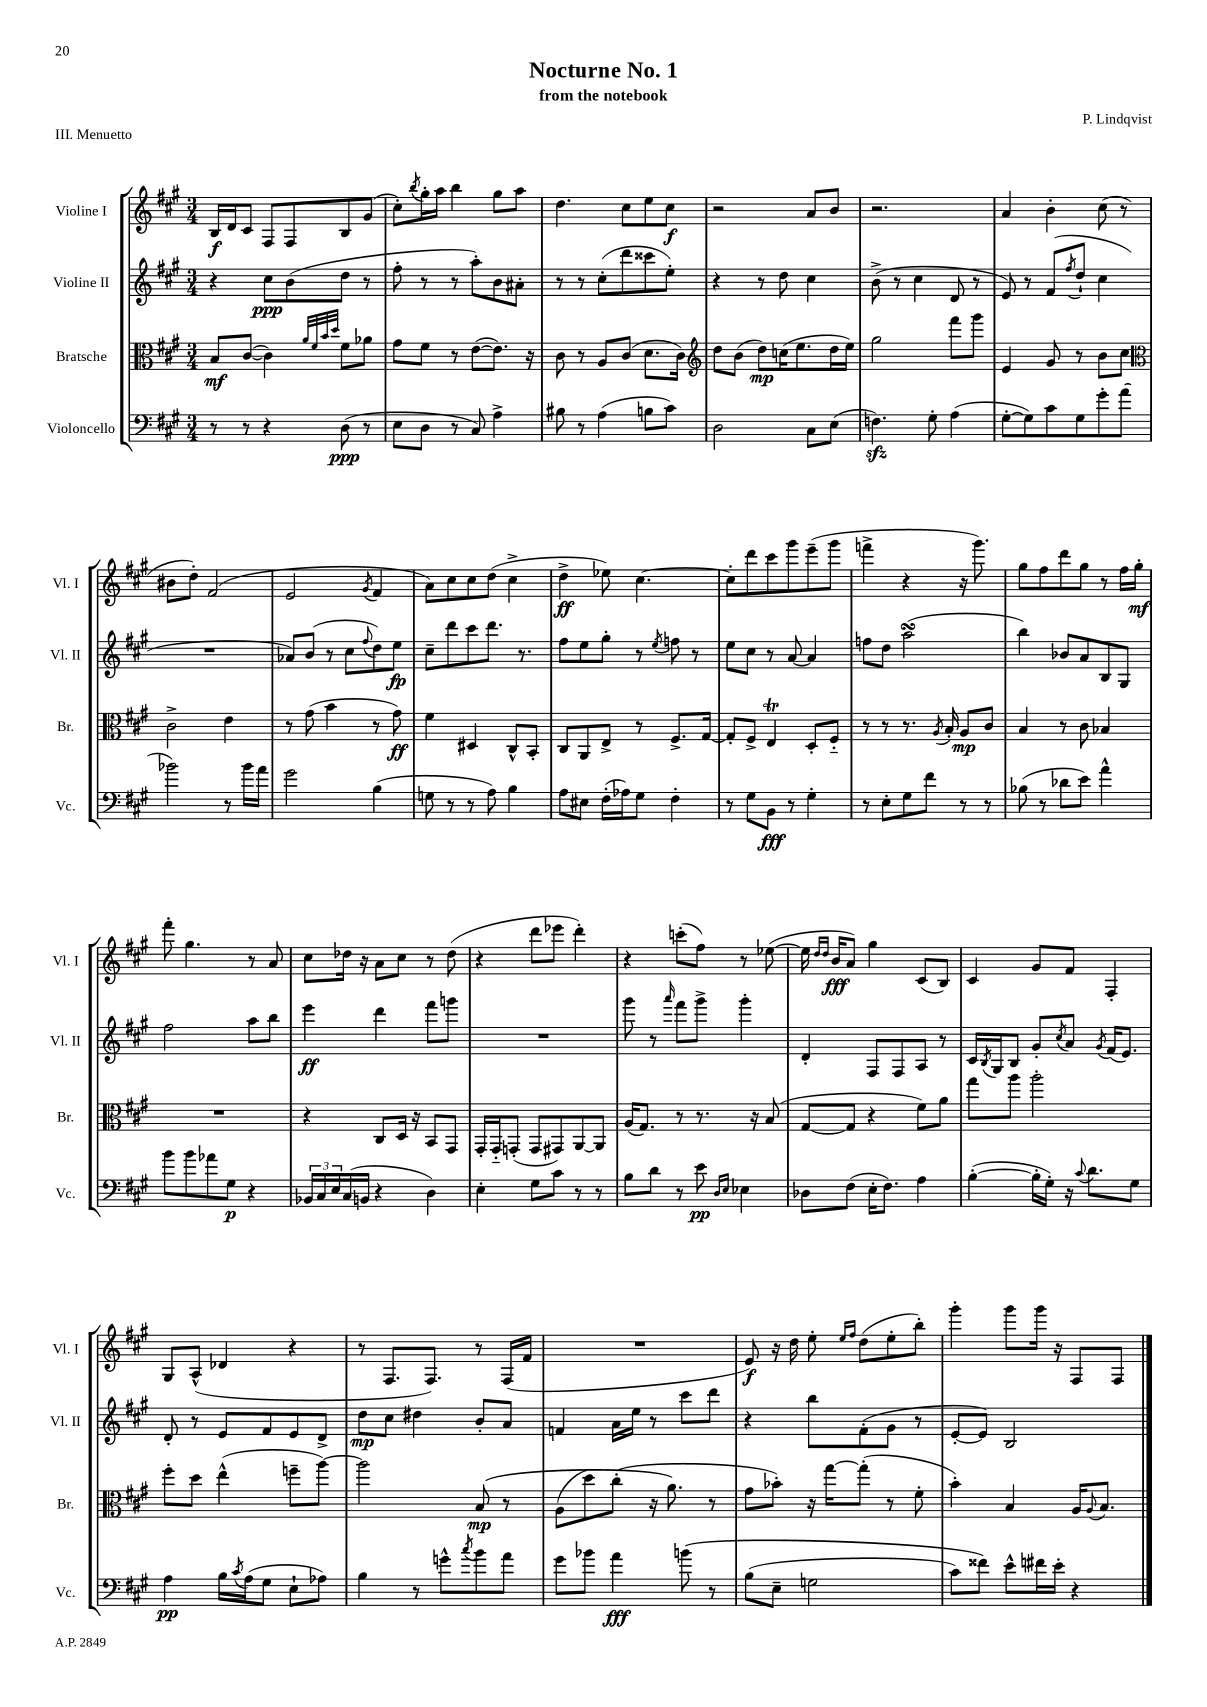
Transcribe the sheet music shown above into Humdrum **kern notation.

**kern	**kern	**kern	**kern
*staff4	*staff3	*staff2	*staff1
*clefF4	*clefC3	*clefG2	*clefG2
*k[f#c#g#]	*k[f#c#g#]	*k[f#c#g#]	*k[f#c#g#]
*M3/4	*M3/4	*M3/4	*M3/4
8r	8B/L	4r	16B/LL
.	.	.	16d/J
8r	([8c#/J	.	8c#/J
4r	4c#\])	8cc#\L	8F#/L
.	.	(8b\	8F#/
.	32qqa/LLL	.	.
.	32qqf#/	.	.
.	32qqb/	.	.
.	32qqdd/JJJ	.	.
(8D\	8f#\L	8dd\J	8B/
8r	8a-\J	8r	(8g#/J
=	=	=	=
8E\L	8g#\L	8ff#'\	8cc#'\L)
.	.	.	8qbb/
8D\J	8f#\J	8r	16gg#'\L
.	.	.	16aa\JJ
8r	8r	8r	4bb\
8C#/)	([8e\L	8aa'\L)	.
4A^\	8.e\]J)	8b\	8gg#\L
.	.	8a#'\J	8aa\J
.	16r	.	.
=	=	=	=
8B#\	8c#\	8r	4.dd\
8r	8r	8r	.
(4A\	8A/L	(8cc#'\L	.
.	(8c#/J	8ddd\	8cc#\L
8B\L	8.d\L	8ccc##\	8ee\
8c#\J)	.	8ee'\J)	8cc#\J
.	16c#\Jk)	.	.
=	=	=	=
*	*clefG2	*	*
2D\	8dd\L	4r	2r
.	(8b\J	.	.
.	8dd\L)	8r	.
.	(16cc\K	8dd\	.
.	8.ee\	.	.
8C#\L	.	4cc#\	8a/L
(8E\J	16dd\L	.	8b/J
.	16ee\JJ)	.	.
=	=	=	=
4.F\)	2gg#\	(8b^\	2.r
.	.	8r	.
.	.	4cc#\	.
8G#'\	.	.	.
(4A\	8fff#\L	8d/	.
.	8ggg#\J	8r	.
=	=	=	=
[8G#'\L	4e/	8e/)	4a/
8G#\])	.	8r	.
8c#\	8g#/	(8f#/L	4b'\
.	.	8qff#/	.
8G#\	8r	8dd`/J	.
8g#'\	8b\L	4cc#\	(8cc#\
(8a\J	8cc#\J	.	8r
=	=	=	=
*	*clefC3	*	*
2b-\)	2c#^\	2.r	8b#\L
.	.	.	8dd'\J)
.	.	.	(2f#/
8r	4e\	.	.
16b-\LL	.	.	.
16a\JJ	.	.	.
=	=	=	=
2g#\	8r	8a-/L)	2e/
.	(8g#\	(8b/J	.
.	4b\	8r	.
.	.	8cc#\L	.
.	.	8qqff#/	8qg#/
(4B\	8r	8dd\)	4f#/
.	8g#\)	8ee\J	.
=	=	=	=
8G\	4f#\	8cc#~\L	8a\L)
8r	.	8ddd\	8cc#\
8r	4D#/	8ccc#\	8cc#\
8A\)	.	8.ddd\J	(8dd\J
4B\	8C#^^/L	.	4cc#^\
.	.	8.r	.
.	8BB'/J	.	.
=	=	=	=
8A\L	8C#/L	8ff#\L	4dd^\
8E#\J	8AA/	8ee\	.
(16F#'\LL	8E^/J	8gg#'\J	8ee-\)
16A-\J)	.	.	.
8G#\J	8r	8r	[4.cc#\
.	.	8qee/	.
4F#'\	8.F#^/L	8ff\	.
.	.	8r	.
.	[16G#/Jk	.	.
=	=	=	=
8r	8G#'/]L	8ee\L	8cc#'\]L
8G#\L	8F#^/J	8cc#\J	8ddd\
8BB\J	4E/	8r	8ccc#\
8r	.	[8a/	8ggg#\
4G#'\	8D'/L	4a/]	(8eee~\
.	8F#'~/J	.	8ggg#\J
=	=	=	=
8r	8r	8ff\L	4fff^\
8E'\L	8r	8dd\J	.
8G#\	8.r	(2aa\	4r
8f#\J	.	.	.
.	8qA/	.	.
.	16B'/	.	.
8r	8A/L	.	16r
.	.	.	8.ggg#\)
8r	8c#/J	.	.
=	=	=	=
(8B-\	4B/	4bb\)	8gg#\L
8r	.	.	8ff#\
8d-\L	8r	8b-/L	8ddd\
8e\J)	8c#\	8a/	8gg#\J
4a^^\	4B-/	8B/	8r
.	.	8G#/J	16ff#\LL
.	.	.	16gg#'\JJ
=	=	=	=
8b\L	2.r	2ff#\	8fff#'\
8b\	.	.	4.gg#\
8a-\	.	.	.
8G#\J	.	.	.
4r	.	8aa\L	8r
.	.	8bb\J	8a/
=	=	=	=
24BB-/LL	4r	4eee\	8cc#\L
24C#/	.	.	.
24E/	.	.	.
(16C#/	.	.	16dd-\Jk
16BB/JJ	.	.	16r
4r	8C#/L	4ddd\	8a\L
.	16D/Jk	.	8cc#\J
.	16r	.	.
4D\)	8BB/L	8fff#\L	8r
.	8GG#/J	8ggg\J	(8dd-\
=	=	=	=
4E'\	16GG#'/LL	2.r	4r
.	16GG#'~/J	.	.
.	(8GG'/J	.	.
8G#\L	8GG/L	.	8ddd\L
8c#\J	8GG#/)	.	8eee-\J
8r	[8AA/	.	4ddd'\)
8r	8AA/]J	.	.
=	=	=	=
8B\L	(16A/LK	8ggg#\	4r
.	8.G#/J)	.	.
8d\J	.	8r	.
.	.	16qqaaa/	.
8r	8r	8fff#\L	(8ccc'\L
8e\	8.r	8ggg#^\J	8ff#\J)
16qqD/LL	.	.	.
16qqE/JJ	.	.	.
4E-\	.	4ggg#'\	8r
.	16r	.	.
.	(8B/	.	([8ee-\
=	=	=	=
8D-\L	[8G#/L	4d'/	16ee-\]
.	.	.	16qqdd/LL
.	.	.	16qqdd/JJ
.	.	.	16b/LK
(8F#\J	8G#/]J	.	8a/J)
16E'\LK	4r	8F#/L	4gg#\
8.F#\J)	.	.	.
.	.	8F#/	.
4A\	8f#\L)	8A/J	(8c#/L
.	8a\J	8r	8B/J)
=	=	=	=
([4B'\	8gg#\L	16c#/LL	4c#/
.	.	8qB/	.
.	.	16G#/J	.
.	8aa\J	8B/J	.
16B'\]LL	2aa'\	8g#'/L	8g#/L
16G#'\JJ)	.	.	.
.	.	8qcc#/	.
16r	.	8a/J	8f#/J
8qqc#/	.	.	.
8.d\L	.	.	.
.	.	8qg#/	.
.	.	(16f#/LK	4F#'/
.	.	8.e/J)	.
8G#\J	.	.	.
=	=	=	=
4A\	8ff#'\L	8d'/	8G#/L
.	8dd\J	8r	(8A^^/J
16B\LL	(4ee^^\	8e/L	4d-/
8qc#/	.	.	.
(16A\J	.	.	.
8G#\J	.	8f#/	.
8E`\L	8ff~\L	8e/	4r
8A-\J)	[8aa\J)	8d^/J	.
=	=	=	=
4B\	2aa\]	8dd\L	8r
.	.	8cc#\J	8.F#/L
8r	.	4dd#\	.
.	.	.	8.F#/J)
8g^^\L	.	.	.
8qcc#/	.	.	.
8b\	&(8B/	8b'/L	8r
8a\J	8r	8a/J	(16F#/LL
.	.	.	16f#/JJ
=	=	=	=
8g#\L	(8A\L	4f/	2.r
8b-\J	8dd\)	.	.
4a\	(8cc#'\J	16a\LL	.
.	.	16ee\JJ	.
.	16r	8r	.
.	8.a\&)	.	.
&(8b\	.	8ccc#\L	.
8r	8r	8ddd\J	.
=	=	=	=
(8B\L	8g#\L	4r	8e/)
8E~\J	8b-'\J)	.	16r
.	.	.	16dd\
2G\	16r	8bb\L	8ee'\
.	[16gg#\LK	.	.
.	.	.	16qqee/LL
.	.	.	16qqff#/JJ
.	(8gg#'\]J	(8f#'\	(8dd\L
.	8r	8g#\J	8ee'\
.	8f#'\	8r	8bb'\J)
=	=	=	=
8c#\L)	4b'\)	[8e'/L	4ggg#'\
8f##\J&)	.	8e/]J)	.
8e^^\L	4B/	2B/	8ggg#\L
16f#\L	.	.	16ggg#\Jk
16e'\JJ	.	.	16r
4r	16A/LK	.	8F#/L
.	8qqA/	.	.
.	8.B/J	.	.
.	.	.	8F#/J
==	==	==	==
*-	*-	*-	*-
